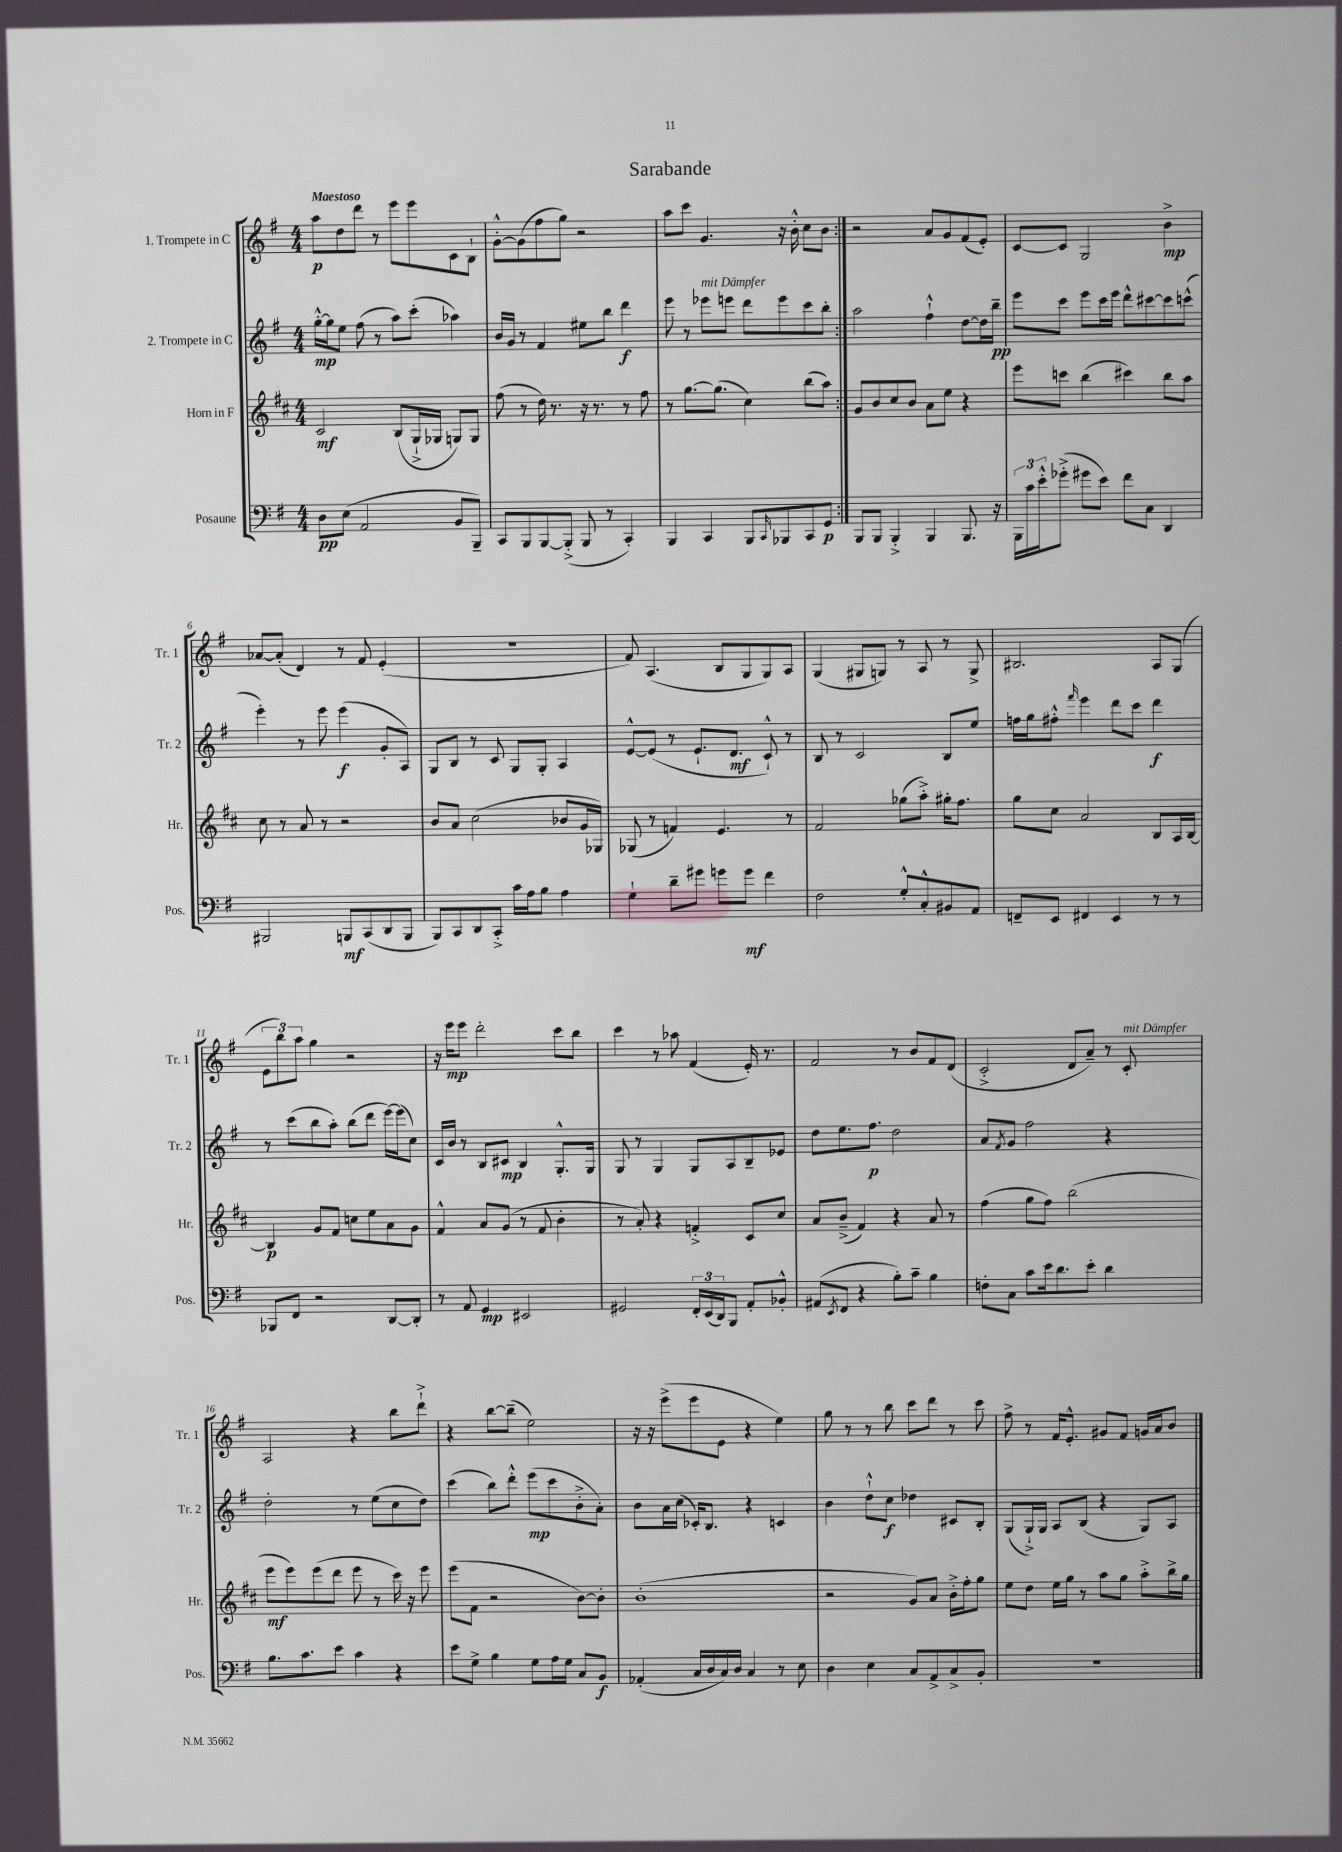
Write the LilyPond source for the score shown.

\header { title = "Sarabande" }
<<
\new StaffGroup <<
\new Staff = "s0" \with { instrumentName = "1. Trompete in C" shortInstrumentName = "Tr. 1" } {
    \clef treble \key g \major \numericTimeSignature \time 4/4 \tempo "Maestoso"
    \repeat volta 2 { a''8\p d''8 d'''8 r8 e'''8 e'''8 c'8 b8-! |
    g'8~-.-^ g'8( fis''8 g''8) r2 |
    a''8 c'''8 g'4. r16 b'16-.-^ c''8 b'8 | }
    r2 a'8 g'8 fis'8( e'8-.) |
    c'8~ c'8 g2 b'4->\mp |
    aes'8~ aes'8-.( d'4) r8 fis'8 e'4-.( |
    R1 |
    fis'8) a4.( b8 g8 g8) a8 |
    g4( gis8 g8) r8 a8 r8 g8-> |
    bis2. a8 g8( |
    \tuplet 3/2 { e'8 b''8) a''8 } g''4 r2 |
    r16 e'''16\mp e'''8 d'''2-. c'''8 b''8 |
    c'''4 r8 aes''8 fis'4( e'16-.) r8. |
    fis'2 r8 b'8 fis'8 d'8( |
    c'2-.-> d'8 a'8--) r8 c'8-.^\markup { \italic "mit Dämpfer" } |
    a2 r4 b''8 d'''8-!-> |
    r4 b''8~ b''8--( e''2) |
    r16 r16 e'''8->( e'''8 e'8 r4 e''4) |
    g''8 r8 r8 b''8 c'''8 d'''8 r8 c'''8 |
    fis''8-> r8 fis'16 e'8.-.-^ gis'8 fis'8 g'16 a'16 b'8 \bar "|." |
}
\new Staff = "s1" \with { instrumentName = "2. Trompete in C" shortInstrumentName = "Tr. 2" } {
    \clef treble \key g \major \numericTimeSignature \time 4/4
    \repeat volta 2 { g''16~-.-^\mp g''16 e''8 fis''8( r8 a''8) c'''8-.( aes''4) |
    b'16 g'16 r8 fis'4 eis''8 b''8 d'''4\f |
    e'''8 r8 ees'''8^\markup { \italic "mit Dämpfer" } e'''8 d'''8 e'''8 c'''8 b''8-. | }
    a''2 fis''4-!-^ d''8~ d''16 b''16--\pp |
    e'''8 c'''8 e'''8 c'''16 e'''16 d'''8-^ cis'''8~ cis'''8 c'''8-^( |
    e'''4-.) r8 e'''8 e'''4\f( g'8-. a8) |
    g8 b8 r8 c'8 g8 g8-. a4 |
    e'8~-^ e'8( r8 e'8.-! d'8.\mf c'8-!-^) r8 |
    b8 r8 c'2 b8 e''8 |
    f''16 g''16 fis''8-.-^ \grace { fis'''16 } e'''4 d'''8 c'''8 d'''4\f |
    r8 c'''8( b''8 a''8-.) b''8( d'''8 e'''16~) e'''16( c''8) |
    c'16 b'16 r8 b8 cis'8\mp b4 g8.-.-^ g16 |
    g8 r8 g4 g8 a8 b8-- ees'8 |
    d''8 e''8. fis''8.\p d''2 |
    a'8 \acciaccatura { fis'8 } g'8 fis''2 r4 |
    d''2-. r8 e''8( c''8 d''8) |
    c'''4( b''8) d'''8-.-^ e'''8\mp( c'''8 b'8-.-> a'8-.) |
    b'8 a'16 c''16( ces'16-.) b8. r4 c'4 |
    b'4 d''8-!-^ c''8\f des''4 cis'8 b8-. |
    g8( g16-!->) g16 a8 b8( r4 g8) a8 \bar "|." |
}
\new Staff = "s2" \with { instrumentName = "Horn in F" shortInstrumentName = "Hr." } {
    \clef treble \key d \major \numericTimeSignature \time 4/4
    \repeat volta 2 { cis'2\mf b8( g16-!-> ges16 g8) g8 |
    fis''8( r8 d''16) r8. r16 r8. r8 fis''8 |
    r8 g''8.~ g''8.( cis''4) b''8( a''8) | }
    g'8 b'8 cis''8 b'8 a'8 e''8 r4 |
    e'''8 c'''8 b''4( cis'''4) b''8 a''8 |
    cis''8 r8 a'8 r8 r2 |
    b'8 a'8 cis''2( bes'8 g'16 ges16) |
    ges8( r8 f'4) e'4. r8 |
    fis'2 ges''8( a''8-.->) gis''16-. fis''8. |
    g''8 cis''8 a'2 b8 a16 b16~ |
    b4\p g'8 fis'8 c''8 e''8 a'8 g'8 |
    fis'4-^ a'8 g'8( r8 fis'8 b'4-. |
    r8 a'8-.) r4 f'4-.-> cis'8 cis''8 |
    a'8 b'8--->( fis'4) r4 a'8 r8 |
    fis''4( g''8 fis''8) b''2( |
    e'''8\mf e'''8) e'''8( d'''8 e'''8 r8 cis'''16) r16 e'''8 |
    e'''8( fis'8 r2 b'8~) b'8-. |
    b'1-.( |
    r2 g'8) a'8 b'16-.-> fis''16-. g''8 |
    e''8 d''8 e''16 g''16 r8 a''8 g''8 a''8-.-> b''16-> g''16 \bar "|." |
}
\new Staff = "s3" \with { instrumentName = "Posaune" shortInstrumentName = "Pos." } {
    \clef bass \key g \major \numericTimeSignature \time 4/4
    \repeat volta 2 { d8\pp e8( a,2 b,8 b,,8--) |
    c,8 b,,8 b,,8~ b,,8-.->( b,,8 r8 c,4-.) |
    b,,4 c,4 b,,8 \grace { c,16 } bes,,8 c,8 g,8\p | }
    b,,8 b,,8 b,,4-.-> b,,4 b,,8. r16 |
    \tuplet 3/2 { b,,16 c'16 e'16-.-^ } ges'8-.->( gis'8 e'8) fis'8 c8 d,4 |
    bis,,2 b,,8\mf c,8( d,8 b,,8 |
    b,,8) c,8 d,8 c,8-.-> c'16 a16 b8 a4 |
    g4-! d'8-- gis'8 g'8 g'8\mf fis'4 |
    fis2 g8-.-^ c8-.-^ bis,8 a,8 |
    f,8-- e,8 fis,4 e,4 r8 r8 |
    bes,,8 fis,8 r2 d,8~ d,8-. |
    r8 a,8 g,4\mp eis,2 |
    gis,2 \tuplet 3/2 { fis,16-. e,16( d,16) } b,,8 a,8-. bes,8-.-^ |
    ais,8( \acciaccatura { e,8 } fis,8 r4 b8-.) c'8-- b4 |
    f8-. c8 c'8 e'16 d'8. e'8-. d'4 |
    b8. c'8. e'8 c'4 r4 |
    e'8 g8-> b4 g8 a16 g16 c8 b,8\f |
    aes,4-.( c16 d16 c16) d16 c4 r8 e8 |
    d4 e4 c8 a,8-> c8-> b,8-. |
    R1 \bar "|." |
}
>>
>>
